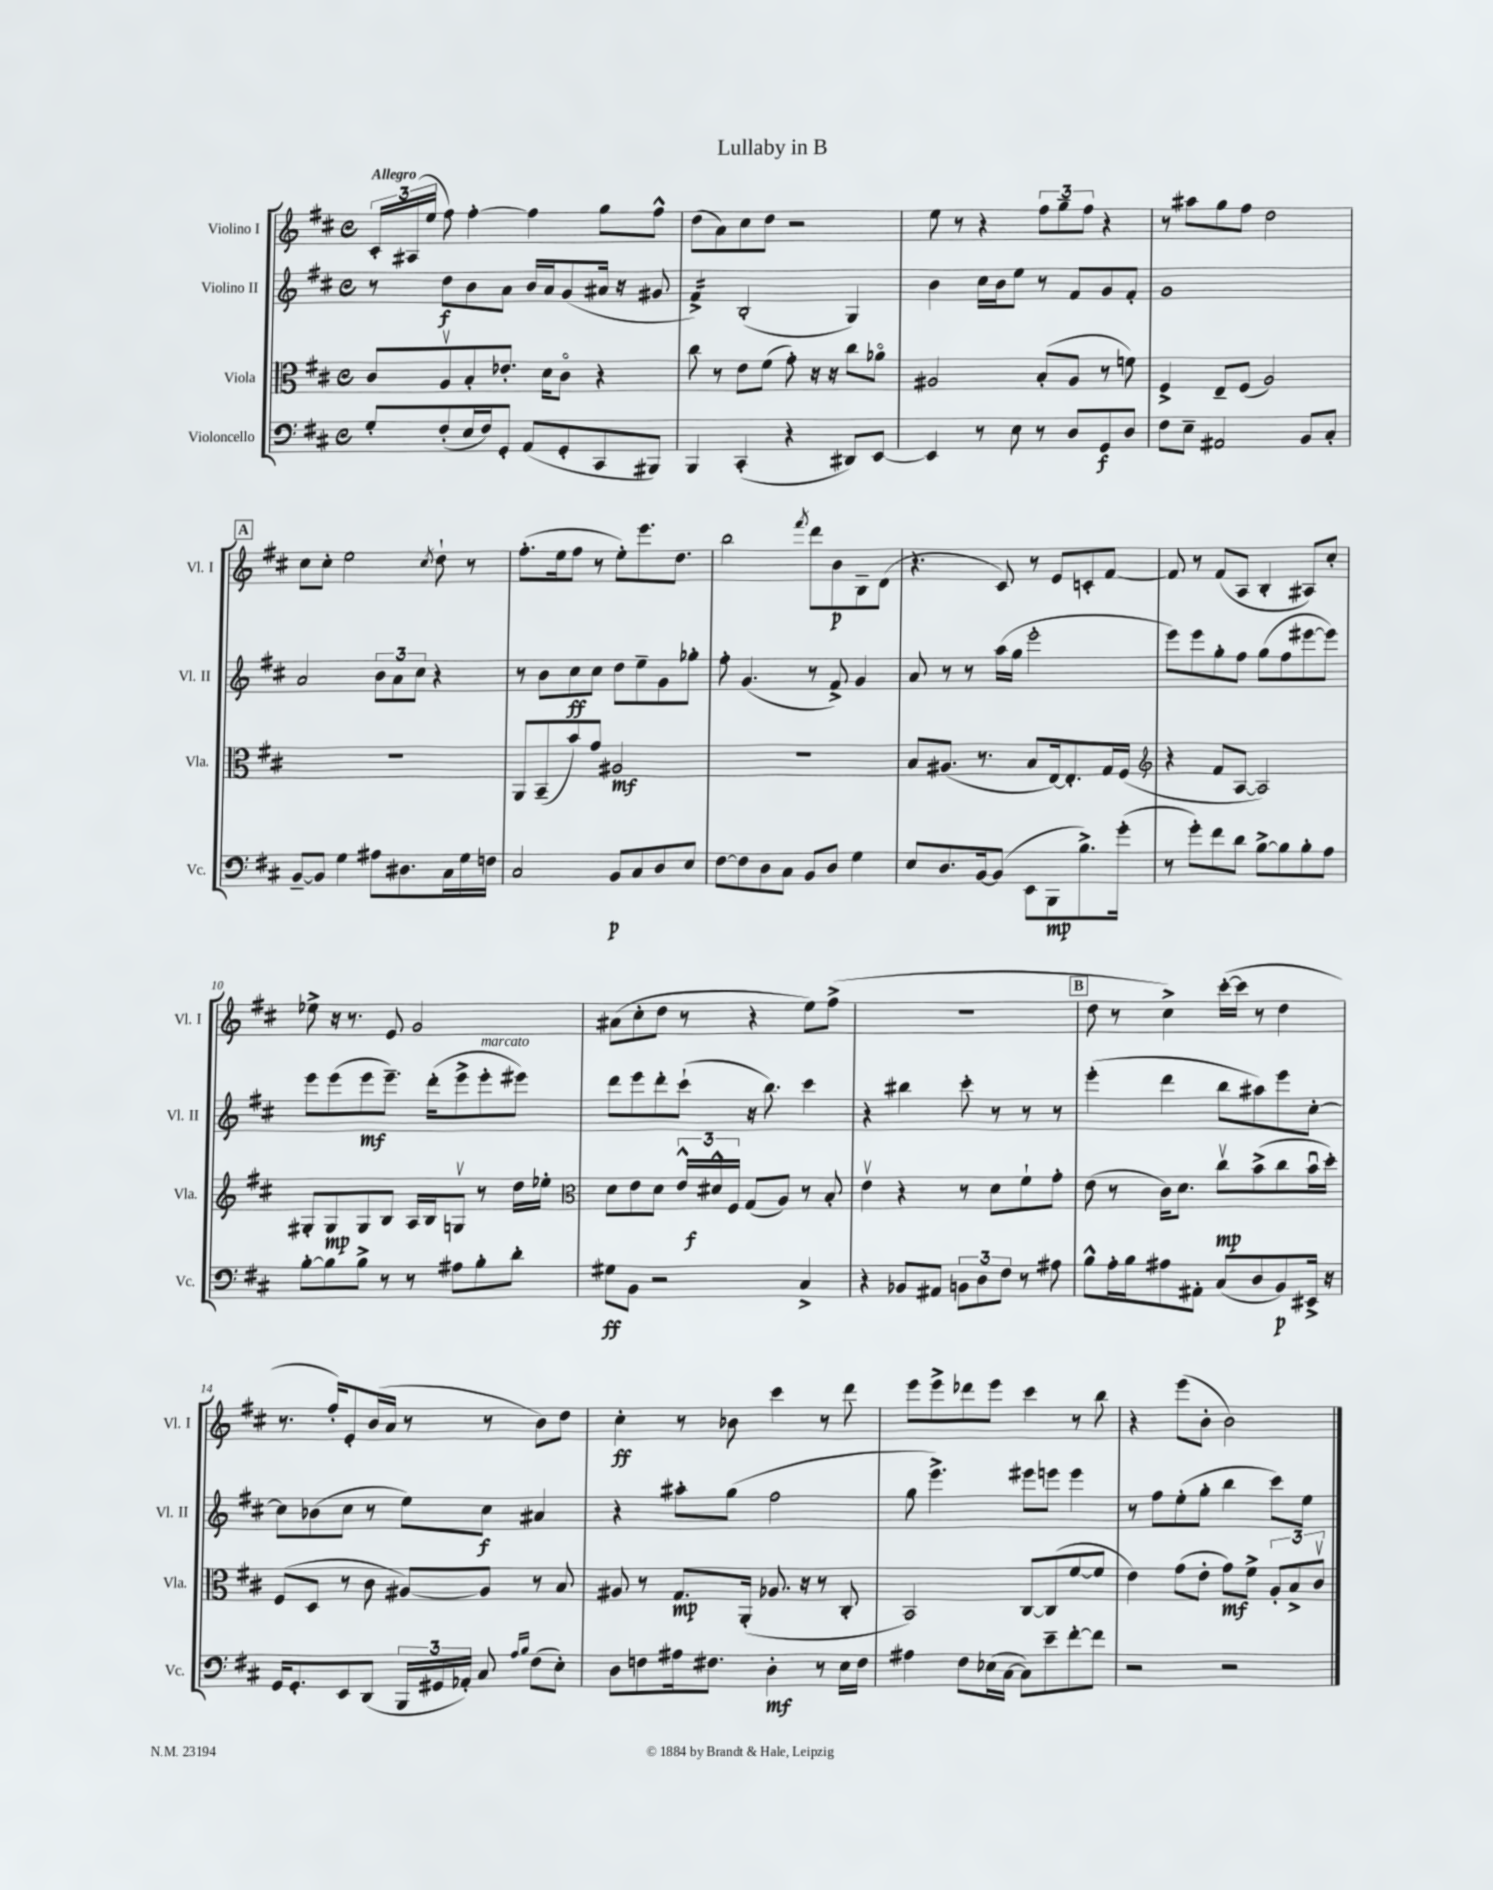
\header { title = "Lullaby in B" }
<<
\new StaffGroup <<
\new Staff = "s0" \with { instrumentName = "Violino I" shortInstrumentName = "Vl. I" } {
    \clef treble \key d \major \defaultTimeSignature \time 4/4 \tempo "Allegro"
    \autoBeamOff \tuplet 3/2 { cis'16[-. ais16( e''16] } fis''8) fis''4~-. fis''4 g''8[ fis''8]-^ |
    d''8[( a'8) cis''8 d''8] r2 |
    e''8 r8 r4 \tuplet 3/2 { fis''8[ g''8-- fis''8] } r4 |
    r8 ais''8[ g''8 fis''8] d''2 |
    \mark \markup { \box "A" } cis''8[ cis''8]-. e''2 \acciaccatura { cis''8 } d''8-! r8 |
    fis''8.[-.( e''16 fis''8] r8 e''8[-.) e'''8. d''8.] |
    b''2 \acciaccatura { fis'''8 } d'''8[ b'8\p b8-- d'8]( |
    r4. cis'8) r8 e'8[ c'8-. fis'8]~ |
    fis'8 r8 fis'8[( a8] b4-. ais8[) cis''8]-. |
    ees''8-> r16 r8. e'8 g'2 |
    ais'8[( cis''8-. d''8] r8 r4 e''8[) fis''8]->( |
    R1 |
    \mark \markup { \box "B" } d''8 r8 cis''4->) cis'''16[~-.( cis'''16] r8 d''4 |
    r8. fis''16[-.) e'8-. b'16( a'16] r8 r8 b'8[) d''8] |
    cis''4-.\ff r8 bes'8 cis'''4 r8 d'''8 |
    e'''8[ e'''8-> des'''8 e'''8] cis'''4 r8 b''8 |
    r4 e'''8[( b'8]-. b'2) \bar "|." |
}
\new Staff = "s1" \with { instrumentName = "Violino II" shortInstrumentName = "Vl. II" } {
    \clef treble \key d \major \defaultTimeSignature \time 4/4
    \autoBeamOff r8 d''8[\f b'8 a'8] b'16[ a'16 g'8( ais'16] r16 gis'8 |
    fis'4:16->) b2-.( g4) |
    b'4 cis''16[ b'16 e''8] r8 fis'8[ g'8 fis'8]-. |
    g'1 |
    \mark \markup { \box "A" } a'2 \tuplet 3/2 { b'8[ a'8 cis''8] } r4 |
    r8 b'8[ cis''8\ff cis''8] d''8[ e''8-- g'8 ges''8]-. |
    fis''8-. g'4.( r8 fis'8->) g'4 |
    a'8 r8 r8 a''16[( g''16] e'''2-. |
    e'''8[) e'''8 g''8-. fis''8] g''8[( fis''8 eis'''8~ eis'''8]) |
    e'''8[ e'''8( e'''8\mf e'''8.]--) d'''16[-.( e'''8-> e'''8-.^\markup { \italic "marcato" } eis'''8]) |
    d'''8[ e'''8 d'''8-. cis'''8]-!( r16 b''8.) cis'''4 |
    r4 bis''4 cis'''8-. r8 r8 r8 |
    \mark \markup { \box "B" } e'''4-.( d'''4 b''8[ ais''8) e'''8 cis''8]~-. |
    cis''8[ bes'8( cis''8] r8 e''8[) cis''8]\f ais'4 |
    r4 ais''8[-. g''8]( fis''2 |
    g''8 e'''4.->) eis'''8[ e'''8] e'''4 |
    r8 fis''8[ e''8-.( g''8]-. b''4 cis'''8[) e''8] \bar "|." |
}
\new Staff = "s2" \with { instrumentName = "Viola" shortInstrumentName = "Vla." } {
    \clef alto \key d \major \defaultTimeSignature \time 4/4
    \autoBeamOff cis'8[ a8\upbow b8-. ees'8.]-. d'16[ cis'8]\flageolet r4 |
    cis''8 r8 e'8[ fis'8]( g'8-.) r16 r16 cis''8[ aes'8]\flageolet |
    ais2 b8[-.( ais8] r8 f'8) |
    fis4-> e8[-- fis8]( a2) |
    \mark \markup { \box "A" } R1 |
    a,8[ b,8--( b'8) g'8] ais2\mf |
    R1 |
    b8[ ais8.]( r8. b8[ e16~) e8.-. g16 fis16]( |
    \clef treble r4 fis'8[ a8]~ a2) |
    gis8[-. gis8\mp gis8 b8] a16[ b16 g8]\upbow r8 d''16[ ees''16]-. |
    \clef alto d'8[ e'8 d'8] \tuplet 3/2 { e'16[-^ dis'16-^\f fis16] } g8[( a8]) r8 b8-. |
    e'4\upbow r4 r8 d'8[ fis'8-! g'8]-. |
    \mark \markup { \box "B" } e'8( r8 cis'16[) d'8.] cis''8[\upbow\mp b'8->( cis''8 b'16\downbow d''16]-.) |
    fis8[( d8] r8 cis'8 ais8[~) ais8] r8 b8 |
    ais8 r8 g8.[\mp a,16]-.( aes8. r16 r8 cis8-. |
    b,2) cis8[~ cis8( fis'8~ fis'8] |
    e'4) g'8[( e'8]-. g'8[\mf) fis'8]-> \tuplet 3/2 { a8[-. b8-> cis'8]\upbow } \bar "|." |
}
\new Staff = "s3" \with { instrumentName = "Violoncello" shortInstrumentName = "Vc." } {
    \clef bass \key d \major \defaultTimeSignature \time 4/4
    \autoBeamOff g8[-. fis8-.( e16 fis16) g,8]-. a,8[( g,8-. cis,8 bis,,8]) |
    b,,4 cis,4-.( r4 dis,8[) e,8]~ |
    e,4 r8 e8 r8 d8[ g,8\f d8] |
    fis8[ e8]-- ais,2 b,8[ cis8]-. |
    \mark \markup { \box "A" } b,8[~-- b,8] g4 ais8[ dis8. cis16 g16 f16] |
    cis2 b,8[\p cis8 d8 e8] |
    fis8[~ fis8 d8 cis8] b,8[ d8] g4 |
    e8[ d8. b,16~ b,8]( e,8[ b,,8\mp b8.->) g'16]-.( |
    r8 g'8[-.) fis'8 d'8] b8[~-> b8 b8-. a8] |
    b8[~-. b8 b8]-> r8 r8 ais8[ b8-. d'8]-. |
    gis8[\ff b,8] r2 cis4-> |
    r4 bes,8[ ais,8] \tuplet 3/2 { b,8[ d8 fis8] } r8 ais8 |
    \mark \markup { \box "B" } b8[-^ a16-. b16 ais8 ais,8]-. cis8[( d8 b,8\p) eis,16]-> r16 |
    g,16[ g,8.-. e,8 d,8]( \tuplet 3/2 { b,,16[ gis,16 aes,16]-.) } cis8 \grace { a16[ b16] } fis8[( e8]-.) |
    d8[ f8 ais16 fis8.] d4-.\mf r8 e16[ fis16] |
    ais4 fis8[ ees16( cis16]~ cis8[) e'8-- fis'8~-. fis'8] |
    r2 r2 \bar "|." |
}
>>
>>
